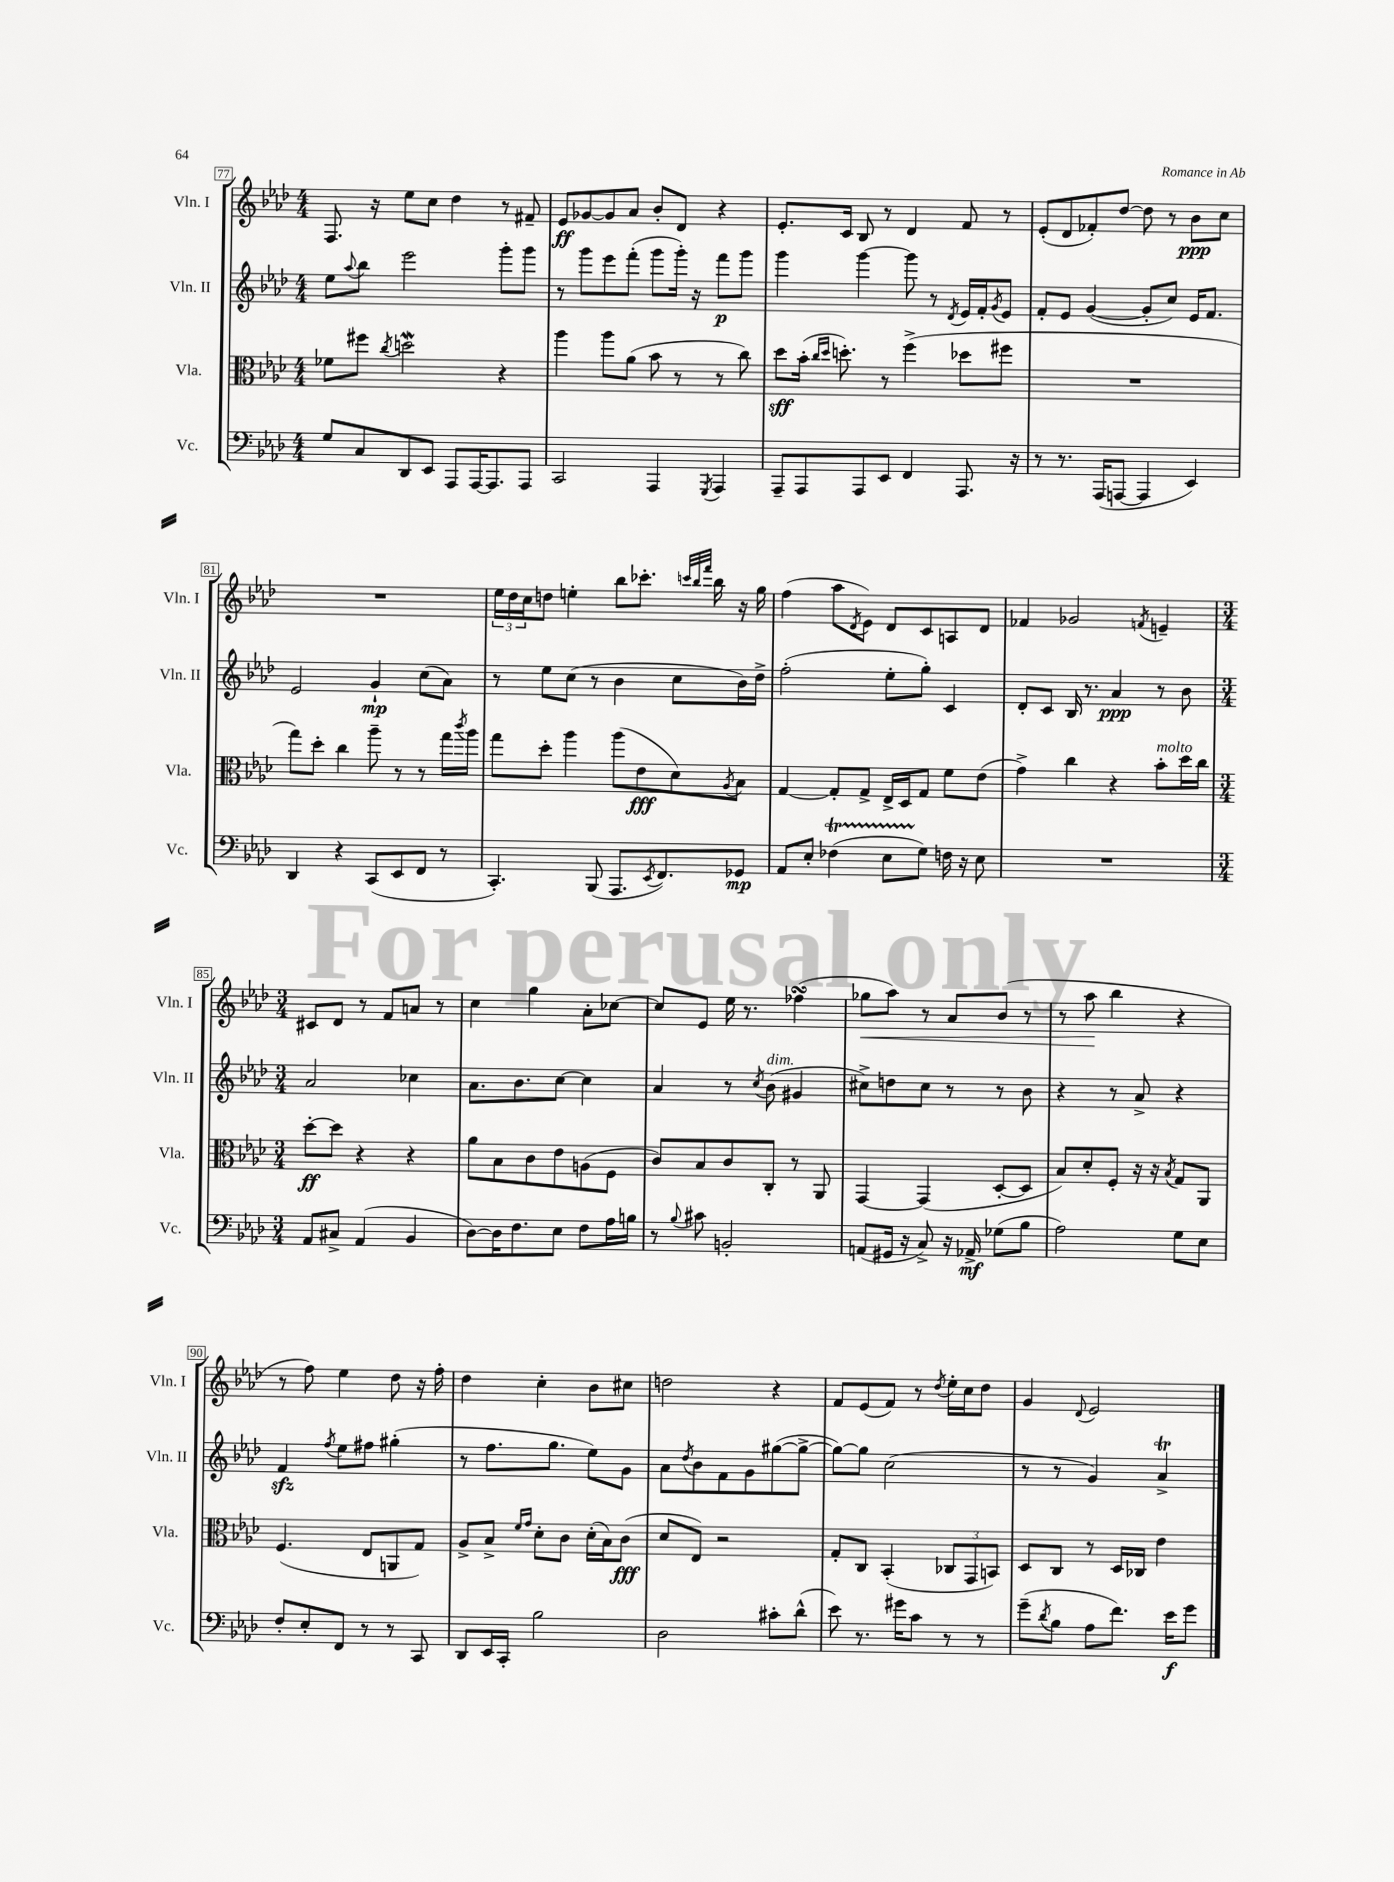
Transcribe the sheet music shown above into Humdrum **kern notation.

**kern	**dynam	**kern	**dynam	**kern	**dynam	**kern	**dynam
*part4	*part4	*part3	*part3	*part2	*part2	*part1	*part1
*staff4	*staff4	*staff3	*staff3	*staff2	*staff2	*staff1	*staff1
*I"Vc.	*	*I"Vla.	*	*I"Vln. II	*	*I"Vln. I	*
*I'Vc.	*	*I'Vla.	*	*I'Vln. II	*	*I'Vln. I	*
*clefF4	*	*clefC3	*	*clefG2	*	*clefG2	*
*k[b-e-a-d-]	*	*k[b-e-a-d-]	*	*k[b-e-a-d-]	*	*k[b-e-a-d-]	*
*M4/4	*	*M4/4	*	*M4/4	*	*M4/4	*
=77	=77	=77	=77	=77	=77	=77	=77
8G/L	.	8f-X\L	.	8ee-\L	.	8.F/	.
.	.	.	.	8qqaa-/	.	.	.
8C/	.	8ff#X\J	.	8bb-\J	.	.	.
.	.	.	.	.	.	16r	.
.	.	8qcc/	.	.	.	.	.
8DD-/	.	2ddnW\	.	2eee-\	.	8ee-\L	.
8EE-/J	.	.	.	.	.	8cc\J	.
8AAA-/L	.	.	.	.	.	4dd-\	.
[16AAA-/K	.	.	.	.	.	.	.
8.AAA-/]	.	.	.	.	.	.	.
.	.	4r	.	8ggg'\L	.	8r	.
8AAA-/J	.	.	.	8ggg\J	.	8f#X~/	.
=78	=78	=78	=78	=78	=78	=78	=78
2CC/	.	4aa-\	.	8r	.	8e-/L	ff
.	.	.	.	8ggg\L	.	[8g-X/	.
.	.	8aa-\L	.	8eee-\	.	8g-/]	.
.	.	(8a-\J	.	(8fff'\J	.	8a-/J	.
4AAA-/	.	8b-\	.	8ggg\L	.	8b-'/L	.
.	.	8r	.	16ggg'\Jk)	.	8d-/J	.
.	.	.	.	16r	.	.	.
8qGGG/	.	.	.	.	.	.	.
4AAA-/	.	8r	.	8fff\L	p	4r	.
.	.	8cc\)	.	8ggg\J	.	.	.
=79	=79	=79	=79	=79	=79	=79	=79
8AAA-~/L	.	8dd-\L	sff	4ggg\	.	8.e-'/L	.
8AAA-/	.	(16b-'\Jk	.	.	.	.	.
.	.	16qqcc/LL	.	.	.	.	.
.	.	16qqdd-/JJ	.	.	.	.	.
.	.	8.ddn'\)	.	.	.	16c/Jk	.
8AAA-/	.	.	.	[4ggg\	.	8B-/	.
8EE-/J	.	8r	.	.	.	8r	.
4FF/	.	(4ff^\	.	8ggg\]	.	4d-/	.
.	.	.	.	8r	.	.	.
.	.	.	.	8qd-/	.	.	.
8.AAA-/	.	8dd-X\L	.	16e-/LL	.	8f/	.
.	.	.	.	16f'/J	.	.	.
.	.	.	.	8qg/	.	.	.
.	.	8ff#X\J	.	8e-/J	.	8r	.
16r	.	.	.	.	.	.	.
=80	=80	=80	=80	=80	=80	=80	=80
8r	.	1r	.	8f'/L	.	(8e-'/L	.
8.r	.	.	.	8e-/J	.	8d-/	.
.	.	.	.	([4g/	.	8f-X'/)	.
(16AAA-/KL	.	.	.	.	.	.	.
[8AAAn/J	.	.	.	.	.	[8dd-/J	.
4AAA/]	.	.	.	8g'/L]	.	8dd-\]	.
.	.	.	.	8cc/J)	.	8r	.
4EE-/)	.	.	.	16e-/KL	.	8b-\L	ppp
.	.	.	.	8.f/J	.	.	.
.	.	.	.	.	.	8cc\J	.
!!LO:LB:g=z
=81	=81	=81	=81	=81	=81	=81	=81
4DD-/	.	8gg\L)	.	2e-/	.	1r	.
.	.	8dd-'\J	.	.	.	.	.
4r	.	4cc\	.	.	.	.	.
(8CC/L	.	8aa-~\	.	4g`/	mp	.	.
8EE-/	.	8r	.	.	.	.	.
8FF/J	.	8r	.	(8cc\L	.	.	.
8r	.	16gg\LL	.	8a-\J)	.	.	.
.	.	8qccc/	.	.	.	.	.
.	.	16aa-\JJ	.	.	.	.	.
=82	=82	=82	=82	=82	=82	=82	=82
4.CC'/)	.	8gg\L	.	8r	.	24ee-\LL	.
.	.	.	.	.	.	24dd-\	.
.	.	.	.	.	.	24cc\J	.
.	.	8dd-'\J	.	8ee-\L	.	8ddn\J	.
.	.	4aa-\	.	(8cc\J	.	4een'\	.
(8BBB-/	.	.	.	8r	.	.	.
8.AAA-/L	.	(8aa-\L	.	4b-\	.	8bb-\L	.
.	.	8e-\	fff	.	.	8.ccc-X'\J	.
8qEE-/	.	.	.	.	.	.	.
8.FF/)	.	.	.	.	.	.	.
.	.	8d-\)	.	8cc\L	.	.	.
.	.	.	.	.	.	32qqcccn/LLL	.
.	.	.	.	.	.	32qqbb-/	.
.	.	.	.	.	.	32qqfff/JJJ	.
.	.	.	.	.	.	16bb-\	.
.	.	8qA-/	.	.	.	.	.
8GG-X/J	mp	8B-\J	.	16b-\L)	.	16r	.
.	.	.	.	16dd-^\JJ	.	16gg\	.
=83	=83	=83	=83	=83	=83	=83	=83
8AA-/L	.	[4G/	.	(2ff'\	.	(4ff\	.
8E-'/J	.	.	.	.	.	.	.
(4F-XT\	.	8G'/L]	.	.	.	8aa-\L	.
.	.	.	.	.	.	8qd-/	.
.	.	8G^/J	.	.	.	8e-\J)	.
8E-TTT\L	.	16E-^/LL	.	8ee-'\L	.	8d-/L	.
.	.	16D-/J	.	.	.	.	.
8G\J)	.	8G/J	.	8gg'\J)	.	8c/	.
16Fn\	.	8f\L	.	4c/	.	8An/	.
16r	.	.	.	.	.	.	.
8E-\	.	(8e-\J	.	.	.	8d-/J	.
=84	=84	=84	=84	=84	=84	=84	=84
1r	.	4g^\)	.	8d-'/L	.	4f-X/	.
.	.	.	.	8c/J	.	.	.
.	.	4cc\	.	16B-/	.	2g-X/	.
.	.	.	.	8.r	.	.	.
.	.	4r	.	4a-/	ppp	.	.
.	.	.	.	.	.	8qfn/	.
!	!	!LO:TX:a:i:t=molto	!	!	!	!	!
.	.	8b-'\L	.	8r	.	4en~/	.
.	.	16dd-\L	.	8b-\	.	.	.
.	.	16cc\JJ	.	.	.	.	.
!!LO:LB:g=z
=85	=85	=85	=85	=85	=85	=85	=85
*M3/4	*	*M3/4	*	*M3/4	*	*M3/4	*
8AA-/L	.	[8dd-'\L	ff	2a-/	.	8c#X/L	.
8C#X^/J	.	8dd-\J]	.	.	.	8d-/J	.
(4AA-/	.	4r	.	.	.	8r	.
.	.	.	.	.	.	8f/L	.
4BB-/	.	4r	.	4cc-X\	.	8an/J	.
.	.	.	.	.	.	8r	.
=86	=86	=86	=86	=86	=86	=86	=86
[8D-\L)	.	8a-\L	.	8.a-\L	.	4cc\	.
16D-\K]	.	8B-\	.	.	.	.	.
8.F\	.	.	.	8.b-\	.	.	.
.	.	8c\	.	.	.	4gg\	.
8E-\J	.	8e-\	.	[8cc\J	.	.	.
8F\L	.	(8An\	.	4cc\]	.	8a-'\L	.
16A-\L	.	8F\J	.	.	.	[8cc-X\J	.
16Bn\JJ	.	.	.	.	.	.	.
=87	=87	=87	=87	=87	=87	=87	=87
8r	.	8c/L)	.	4a-/	.	8cc-/L]	.
8qqB-/	.	.	.	.	.	.	.
8c#X\	.	8B-/	.	.	.	8e-/J	.
2BBn'/	.	8c/	.	8r	.	16ee-\	.
.	.	.	.	.	.	8.r	.
.	.	.	.	8qcc/	.	.	.
!	!	!	!	!LO:TX:a:i:t=dim.	!	!	!
.	.	8C'/J	.	(8b-\	.	.	.
.	.	8r	.	4g#X/	.	(4ff-XsSSs\	.
.	.	8AA-/	.	.	.	.	.
=88	=88	=88	=88	=88	=88	=88	=88
!	!	!	!	!	!	!	!LO:HP:b
(8AAn/L	.	[4GG/	.	8cc#X^\L)	.	8gg-X\L	<
16GG#X/Jk	.	.	.	8ddn\	.	8aa-\J)	.
16r	.	.	.	.	.	.	.
8C^/)	.	(4GG/]	.	8cc#\J	.	8r	.
16r	.	.	.	8r	.	8a-/L	.
16AA-X^/	mf	.	.	.	.	.	.
(8G-X\L	.	[8D-'/L	.	8r	.	(8b-/J	.
8B-\J	.	8D-/J]	.	8b-\	.	8r	.
=89	=89	=89	=89	=89	=89	=89	=89
2A-\)	.	8B-/L)	.	4r	.	8r	.
.	.	8d-'/	.	.	.	8aa-\	.
.	.	8F'/J	.	8r	.	4bb-\	[
.	.	16r	.	8a-^/	.	.	.
.	.	16r	.	.	.	.	.
.	.	8qB-/	.	.	.	.	.
8G\L	.	8G/L	.	4r	.	4r	.
8E-\J	.	8AA-/J	.	.	.	.	.
!!LO:LB:g=z
=90	=90	=90	=90	=90	=90	=90	=90
8F'/L	.	(4.F/	.	4fzz/	.	8r	.
8E-'/	.	.	.	.	.	8ff\)	.
.	.	.	.	8qff/	.	.	.
8FF/J	.	.	.	8ee-\L	.	4ee-\	.
8r	.	8E-/L	.	8ff#X\J	.	.	.
8r	.	8AAn/	.	(4gg#X'\	.	8dd-\	.
8CC/	.	8G/J)	.	.	.	16r	.
.	.	.	.	.	.	16ff'\	.
=91	=91	=91	=91	=91	=91	=91	=91
8DD-/L	.	8A-^/L	.	8r	.	4dd-\	.
16EE-/L	.	8B-^/J	.	8.ff\L	.	.	.
16CC'/JJ	.	.	.	.	.	.	.
.	.	16qqf/LL	.	.	.	.	.
.	.	16qqg/JJ	.	.	.	.	.
2B-\	.	8d-'\L	.	.	.	4cc'\	.
.	.	.	.	8.gg\J	.	.	.
.	.	8c\J	.	.	.	.	.
.	.	(16d-'\LL	.	8ee-\L)	.	8b-\L	.
.	.	16B-\J)	.	.	.	.	.
.	.	(8c\J	fff	8g\J	.	8cc#X\J	.
=92	=92	=92	=92	=92	=92	=92	=92
2D-\	.	8d-/L	.	8a-\L	.	2ddn\	.
.	.	.	.	8qdd-/	.	.	.
.	.	8E-/J)	.	8b-\	.	.	.
.	.	2r	.	8f\	.	.	.
.	.	.	.	8g\	.	.	.
8c#X'\L	.	.	.	([8gg#X\	.	4r	.
(8d-^^\J	.	.	.	8gg#^\J_	.	.	.
=93	=93	=93	=93	=93	=93	=93	=93
8e-\)	.	8G'/L	.	8gg#\L_)	.	8f/L	.
8.r	.	8C/J	.	8gg#\J]	.	(8e-/	.
.	.	(4BB-'/	.	(2cc\	.	8f/J)	.
16g#X\KL	.	.	.	.	.	.	.
8c\J	.	.	.	.	.	8r	.
.	.	.	.	.	.	8qdd-/	.
8r	.	12C-X/L	.	.	.	16ee-'\LL	.
.	.	.	.	.	.	16cc\J	.
.	.	12GG/	.	.	.	.	.
8r	.	.	.	.	.	8dd-\J	.
.	.	12BBn/J)	.	.	.	.	.
=94	=94	=94	=94	=94	=94	=94	=94
(8g~\L	.	8D-/L	.	8r	.	4g/	.
8qd-/	.	.	.	.	.	.	.
8B-\J	.	8C/J	.	8r	.	.	.
.	.	.	.	.	.	8qqd-/	.
8A-\L	.	8r	.	4g/)	.	2e-/	.
8.f\J)	.	16D-/LL	.	.	.	.	.
.	.	16C-X/JJ	.	.	.	.	.
.	.	4e-\	.	4a-T^/	.	.	.
16e-\KL	f	.	.	.	.	.	.
8g\J	.	.	.	.	.	.	.
==	==	==	==	==	==	==	==
*-	*-	*-	*-	*-	*-	*-	*-
